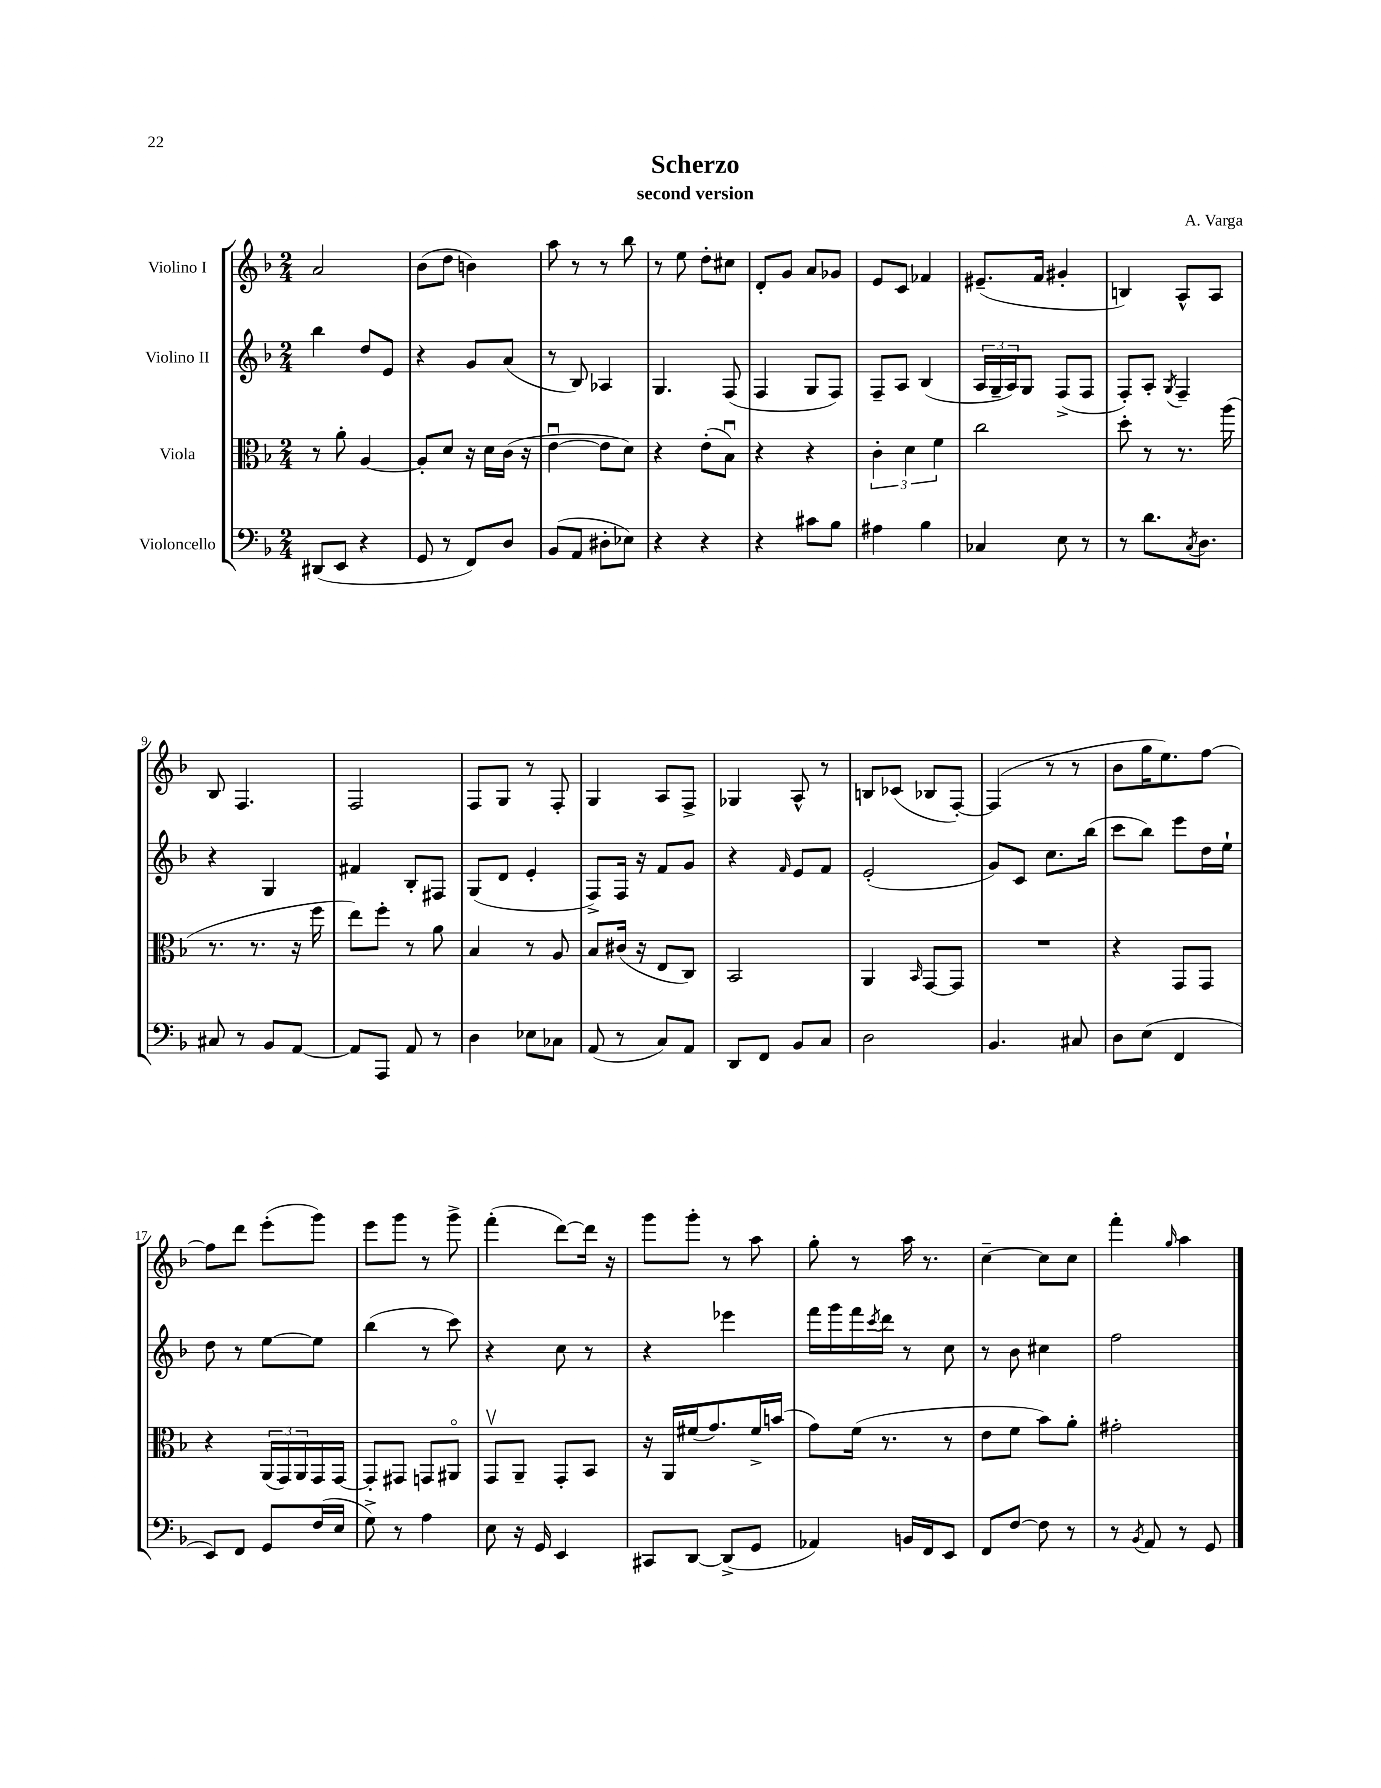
\header { title = "Scherzo" composer = "A. Varga" subtitle = "second version" }
<<
\new StaffGroup <<
\new Staff = "s0" \with { instrumentName = "Violino I" } {
    \clef treble \key f \major \numericTimeSignature \time 2/4
    a'2 |
    bes'8( d''8 b'4) |
    a''8 r8 r8 bes''8 |
    r8 e''8 d''8-. cis''8 |
    d'8-. g'8 a'8 ges'8 |
    e'8 c'8 fes'4 |
    eis'8.--( f'16 gis'4-. |
    b4) a8-^ a8 |
    bes8 f4. |
    f2 |
    f8 g8 r8 f8-. |
    g4 a8 f8-> |
    ges4 a8-^ r8 |
    b8 ces'8( bes8 f8~-.) |
    f4( r8 r8 |
    bes'8 g''16 e''8.) f''8~ |
    f''8 d'''8 e'''8-.( g'''8) |
    e'''8 g'''8 r8 g'''8-> |
    f'''4-.( d'''8~) d'''16 r16 |
    g'''8 g'''8-. r8 a''8 |
    g''8-. r8 a''16 r8. |
    c''4~-- c''8 c''8 |
    f'''4-. \grace { g''16 } a''4 \bar "|." |
}
\new Staff = "s1" \with { instrumentName = "Violino II" } {
    \clef treble \key f \major \numericTimeSignature \time 2/4
    bes''4 d''8 e'8 |
    r4 g'8 a'8( |
    r8 bes8) aes4 |
    g4. f8( |
    f4 g8 f8) |
    f8-- a8 bes4( |
    \tuplet 3/2 { a16 g16-- a16) } g8 f8->( f8 |
    f8-.) a8-. \acciaccatura { g8 } f4-- |
    r4 g4 |
    fis'4 bes8-. fis8 |
    g8( d'8 e'4-. |
    f8->) f16 r16 f'8 g'8 |
    r4 \grace { f'16 } e'8 f'8 |
    e'2-.( |
    g'8) c'8 c''8. bes''16( |
    c'''8 bes''8) e'''8 d''16 e''16-! |
    d''8 r8 e''8~ e''8 |
    bes''4( r8 c'''8) |
    r4 c''8 r8 |
    r4 ees'''4 |
    f'''16 g'''16 f'''16 \acciaccatura { c'''8 } d'''16 r8 c''8 |
    r8 bes'8 cis''4 |
    f''2 \bar "|." |
}
\new Staff = "s2" \with { instrumentName = "Viola" } {
    \clef alto \key f \major \numericTimeSignature \time 2/4
    r8 a'8-. a4~ |
    a8-. d'8 r16 d'16 c'16( r16 |
    e'4~\downbow e'8 d'8) |
    r4 e'8-.( bes8\downbow) |
    r4 r4 |
    \tuplet 3/2 { c'4-. d'4 f'4 } |
    c''2 |
    d''8-. r8 r8. a''16( |
    r8. r8. r16 f''16 |
    e''8) f''8-. r8 a'8 |
    bes4 r8 a8 |
    bes8 cis'16( r16 e8 c8) |
    bes,2 |
    a,4 \grace { bes,16 } g,8~ g,8 |
    R2 |
    r4 g,8 g,8 |
    r4 \tuplet 3/2 { a,16( g,16) a,16 } g,16 g,16~ |
    g,8-. gis,8 g,8 ais,8\flageolet |
    g,8\upbow a,8-- g,8-. bes,8 |
    r16 a,16 fis'16( g'8.) fis'16-> b'16( |
    g'8) f'16( r8. r8 |
    e'8 f'8 bes'8) a'8-. |
    gis'2-. \bar "|." |
}
\new Staff = "s3" \with { instrumentName = "Violoncello" } {
    \clef bass \key f \major \numericTimeSignature \time 2/4
    dis,8( e,8 r4 |
    g,8 r8 f,8) d8 |
    bes,8( a,8 dis8-. ees8) |
    r4 r4 |
    r4 cis'8 bes8 |
    ais4 bes4 |
    ces4 e8 r8 |
    r8 d'8. \acciaccatura { c8 } d8. |
    cis8 r8 bes,8 a,8~ |
    a,8 a,,8 a,8 r8 |
    d4 ees8 ces8 |
    a,8( r8 c8) a,8 |
    d,8 f,8 bes,8 c8 |
    d2 |
    bes,4. cis8 |
    d8 e8( f,4 |
    e,8) f,8 g,8 f16( e16 |
    g8->) r8 a4 |
    e8 r16 g,16 e,4 |
    cis,8 d,8~ d,8->( g,8 |
    aes,4) b,16 f,16 e,8 |
    f,8 f8~ f8 r8 |
    r8 \acciaccatura { bes,8 } a,8 r8 g,8 \bar "|." |
}
>>
>>
